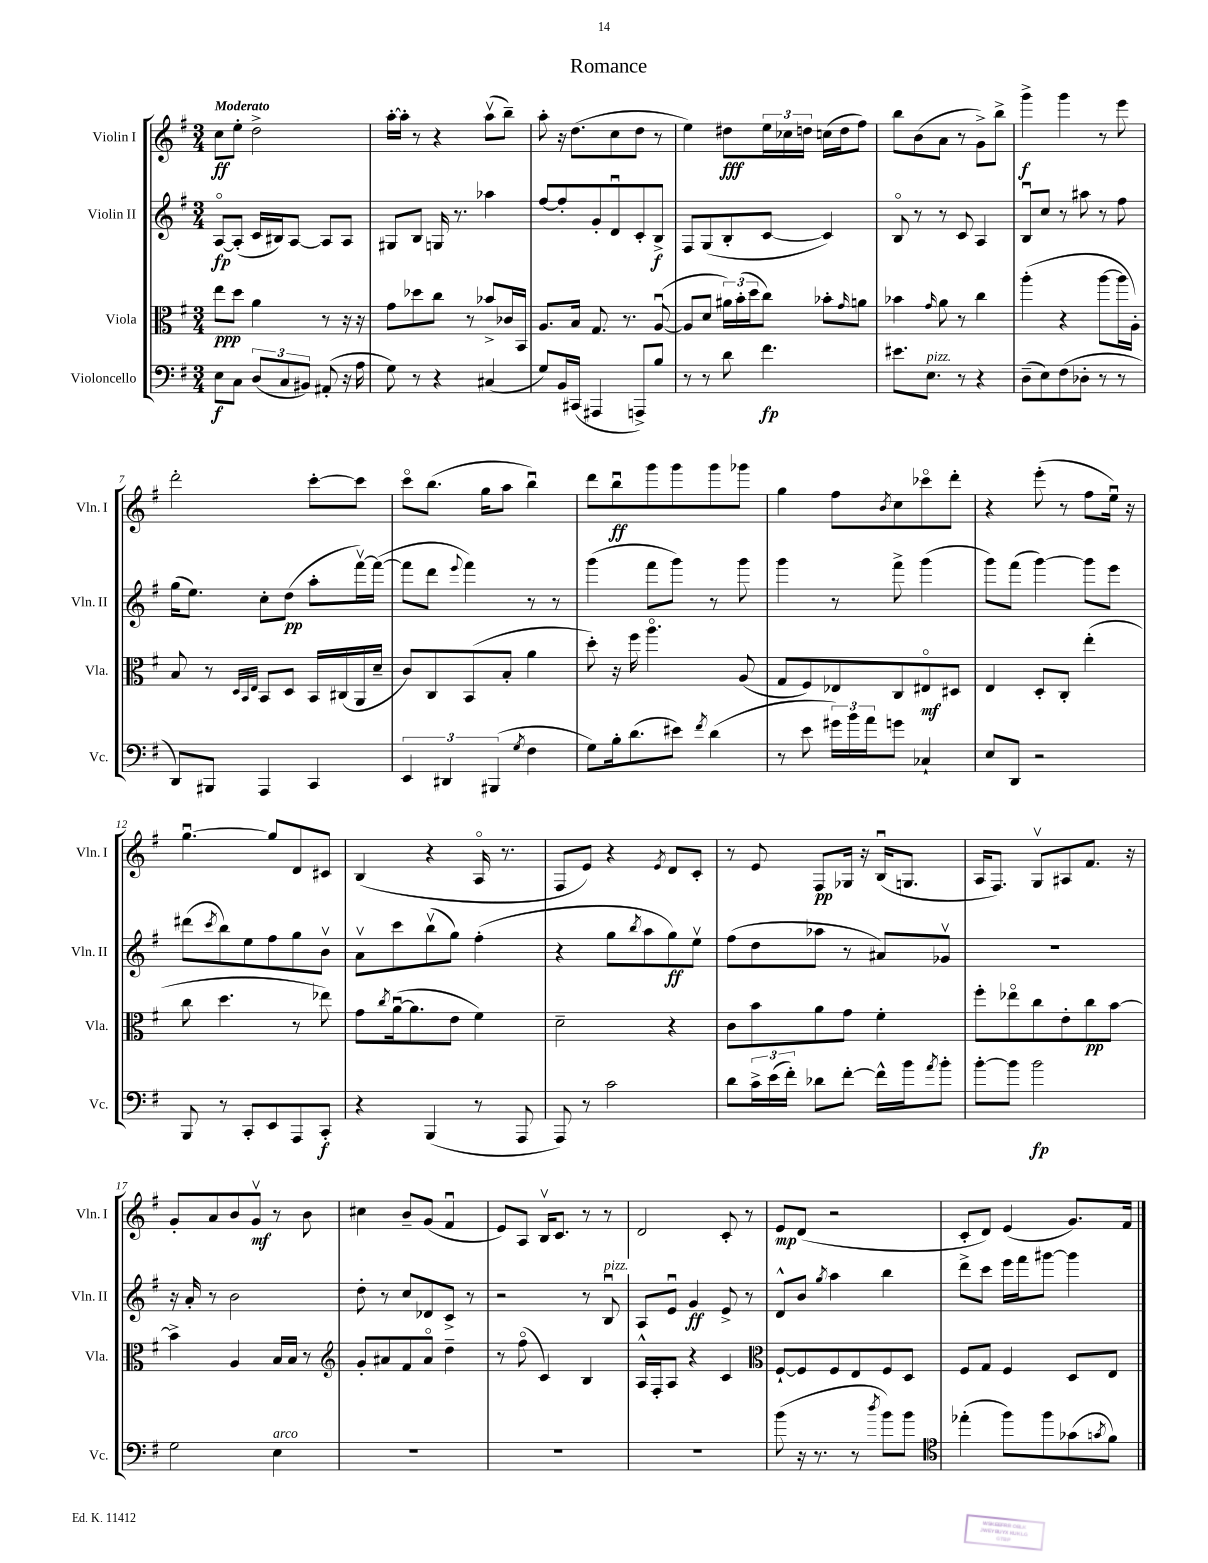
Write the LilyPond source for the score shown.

\header { title = "Romance" }
<<
\new StaffGroup <<
\new Staff = "s0" \with { instrumentName = "Violin I" shortInstrumentName = "Vln. I" } {
    \clef treble \key g \major \numericTimeSignature \time 3/4 \tempo "Moderato"
    c''8\ff e''8-. d''2-> |
    a''16~-. a''16-. r8 r4 a''8\upbow( b''8--) |
    a''8-. r16 d''8.( c''8 d''8 r8 |
    e''4) dis''8\fff \tuplet 3/2 { e''16 ces''16 d''16 } c''16( d''16 fis''8) |
    b''8 b'8( a'8 r8 g'8->) b''8-> |
    g'''4->\f g'''4 r8 e'''8 |
    d'''2-. c'''8~-. c'''8 |
    c'''8\flageolet b''8.( g''16 a''8 b''4\downbow) |
    d'''8 b''8\downbow\ff g'''8 g'''8 g'''8 ges'''8 |
    g''4 fis''8 \acciaccatura { b'8 } c''8 ces'''8\flageolet d'''8-. |
    r4 e'''8-.( r8 fis''8 e''16\downbow) r16 |
    g''4.~\downbow g''8 d'8 cis'8 |
    b4( r4 a16\flageolet r8. |
    fis8 e'8) r4 \acciaccatura { e'8 } d'8 c'8-. |
    r8 e'8 fis8\pp ges16 r16 b16\downbow( g8. |
    a16 fis8.) g8\upbow ais8 fis'8. r16 |
    g'8-. a'8 b'8 g'8\upbow\mf r8 b'8 |
    cis''4 b'8-- g'8( fis'4\downbow |
    e'8) a8 b16\upbow c'8. r8 r8 |
    d'2 c'8-. r8 |
    e'8\mp d'8( r2 |
    c'8-. d'8) e'4( g'8.) fis'16 \bar "|." |
}
\new Staff = "s1" \with { instrumentName = "Violin II" shortInstrumentName = "Vln. II" } {
    \clef treble \key g \major \numericTimeSignature \time 3/4
    a8~\flageolet\fp a8-.( c'16 bis16) a8~ a8 a8 |
    gis8 b8 g16 r8. aes''4 |
    fis''8~ fis''8-. g'8-. d'8\downbow c'8-. b8->\f |
    fis8 g8( b8-. c'8~ c'4) |
    b8\flageolet r8 r8 c'8 a4 |
    b8\downbow c''8 r8 ais''8 r8 fis''8 |
    g''16( e''8.) c''8-. d''8\pp( a''8-. fis'''16~\upbow) fis'''16~( |
    fis'''8 d'''8 \appoggiatura { e'''8 } fis'''4) r8 r8 |
    g'''4( fis'''8 g'''8) r8 g'''8 |
    g'''4 r8 fis'''8-> g'''4( |
    g'''8) fis'''8( g'''4~) g'''8 e'''8 |
    dis'''8( \acciaccatura { c'''8 } b''8) e''8 fis''8 g''8 b'8\upbow |
    a'8\upbow c'''8 b''8\upbow( g''8) fis''4-.( |
    r4 g''8 \acciaccatura { b''8 } a''8 g''8\ff) e''8\upbow |
    fis''8( d''8 aes''8 r8 ais'8) ges'8\upbow |
    R2. |
    r16 a'16-. r8 b'2 |
    d''8-. r8 c''8 des'8 c'8-> r8 |
    r2 r8 b8\downbow^\markup { \italic "pizz." } |
    a8 e'8\downbow g'4\ff e'8-> r8 |
    d'8-^ b'8 \acciaccatura { g''8 } a''4 b''4 |
    d'''8-> c'''8 e'''16 fis'''16 gis'''8~ gis'''4 \bar "|." |
}
\new Staff = "s2" \with { instrumentName = "Viola" shortInstrumentName = "Vla." } {
    \clef alto \key g \major \numericTimeSignature \time 3/4
    e''8\ppp d''8 a'4 r8 r16 r16 |
    g'8 des''8 c''8 r8 bes'8-> ces'16 b,16 |
    a8. b16 g8. r8. a8~\downbow( |
    a8 d'8 \tuplet 3/2 { ais'16) b'16-.( d''16 } c''8) bes'8-. \grace { g'16 } a'8 |
    bes'4 \grace { g'16 } a'8 r8 c''4 |
    a''4-.( r4 a''8~ a''16 a16-.) |
    b8 r8 \grace { d32 b,32 e32 } b,8 d8 b,16 cis16( a,16 d'16-- |
    c'8) c8 b,8( b8-. a'4 |
    d''8-.) r16 fis''16 a''4.\flageolet a8( |
    g8 fis8) ees8 c8 eis8\flageolet\mf dis8 |
    e4 d8-. c8-. e''4-.( |
    c''8 d''4. r8 ees''8) |
    g'8 \acciaccatura { c''8 } a'16~\downbow( a'8. e'8 fis'4) |
    d'2-- r4 |
    c'8 b'8 a'8 g'8 fis'4-. |
    fis''8-. ees''8\flageolet c''8 e'8-. c''8\pp b'8~ |
    b'4-> a4 b16 b16 r8 |
    \clef treble g'8-. ais'8 fis'8 ais'8\flageolet d''4-- |
    r8 fis''8\flageolet( c'4) b4 |
    a16-^ fis16-. a8 r4 c'4 |
    \clef alto fis8~-! fis8 fis8 e8 fis8 d8 |
    fis8 g8 fis4 d8 e8 \bar "|." |
}
\new Staff = "s3" \with { instrumentName = "Violoncello" shortInstrumentName = "Vc." } {
    \clef bass \key g \major \numericTimeSignature \time 3/4
    e8\f c8 \tuplet 3/2 { d8( c8 bis,8) } ais,8-.( r16 a16 |
    g8) r8 r4 cis4( |
    g8) b,16 cis,16( ais,,4 a,,8->) b8 |
    r8 r8 d'8 fis'4.\fp |
    eis'8. e8.^\markup { \italic "pizz." } r8 r4 |
    d8--( e8) fis8( des8-. r8 r8 |
    d,8) bis,,8 a,,4 c,4 |
    \tuplet 3/2 { e,4 dis,4 bis,,4( } \acciaccatura { g8 } fis4 |
    g8) b16-. d'8.( eis'8) \acciaccatura { fis'8 } d'4( |
    r8 e'8 \tuplet 3/2 { gis'16) b'16 a'16 } g'8 ces4-! |
    e8 d,8 r2 |
    b,,8 r8 c,8-. e,8 a,,8 c,8-.\f |
    r4 b,,4( r8 a,,8 |
    a,,8) r8 c'2 |
    d'8 \tuplet 3/2 { c'16-> e'16( fis'16-.) } des'8 fis'8~-. fis'16-^ b'16 \acciaccatura { a'8 } b'8-. |
    b'8~-. b'8 b'2\fp |
    g2 e4^\markup { \italic "arco" } |
    R2. |
    R2. |
    R2. |
    b'8( r16 r8. r8 \acciaccatura { d''8 } b'8) b'8 |
    \clef tenor ees''4-.( fis''8) fis''8 ges'8( \acciaccatura { g'8 } fis'8) \bar "|." |
}
>>
>>
